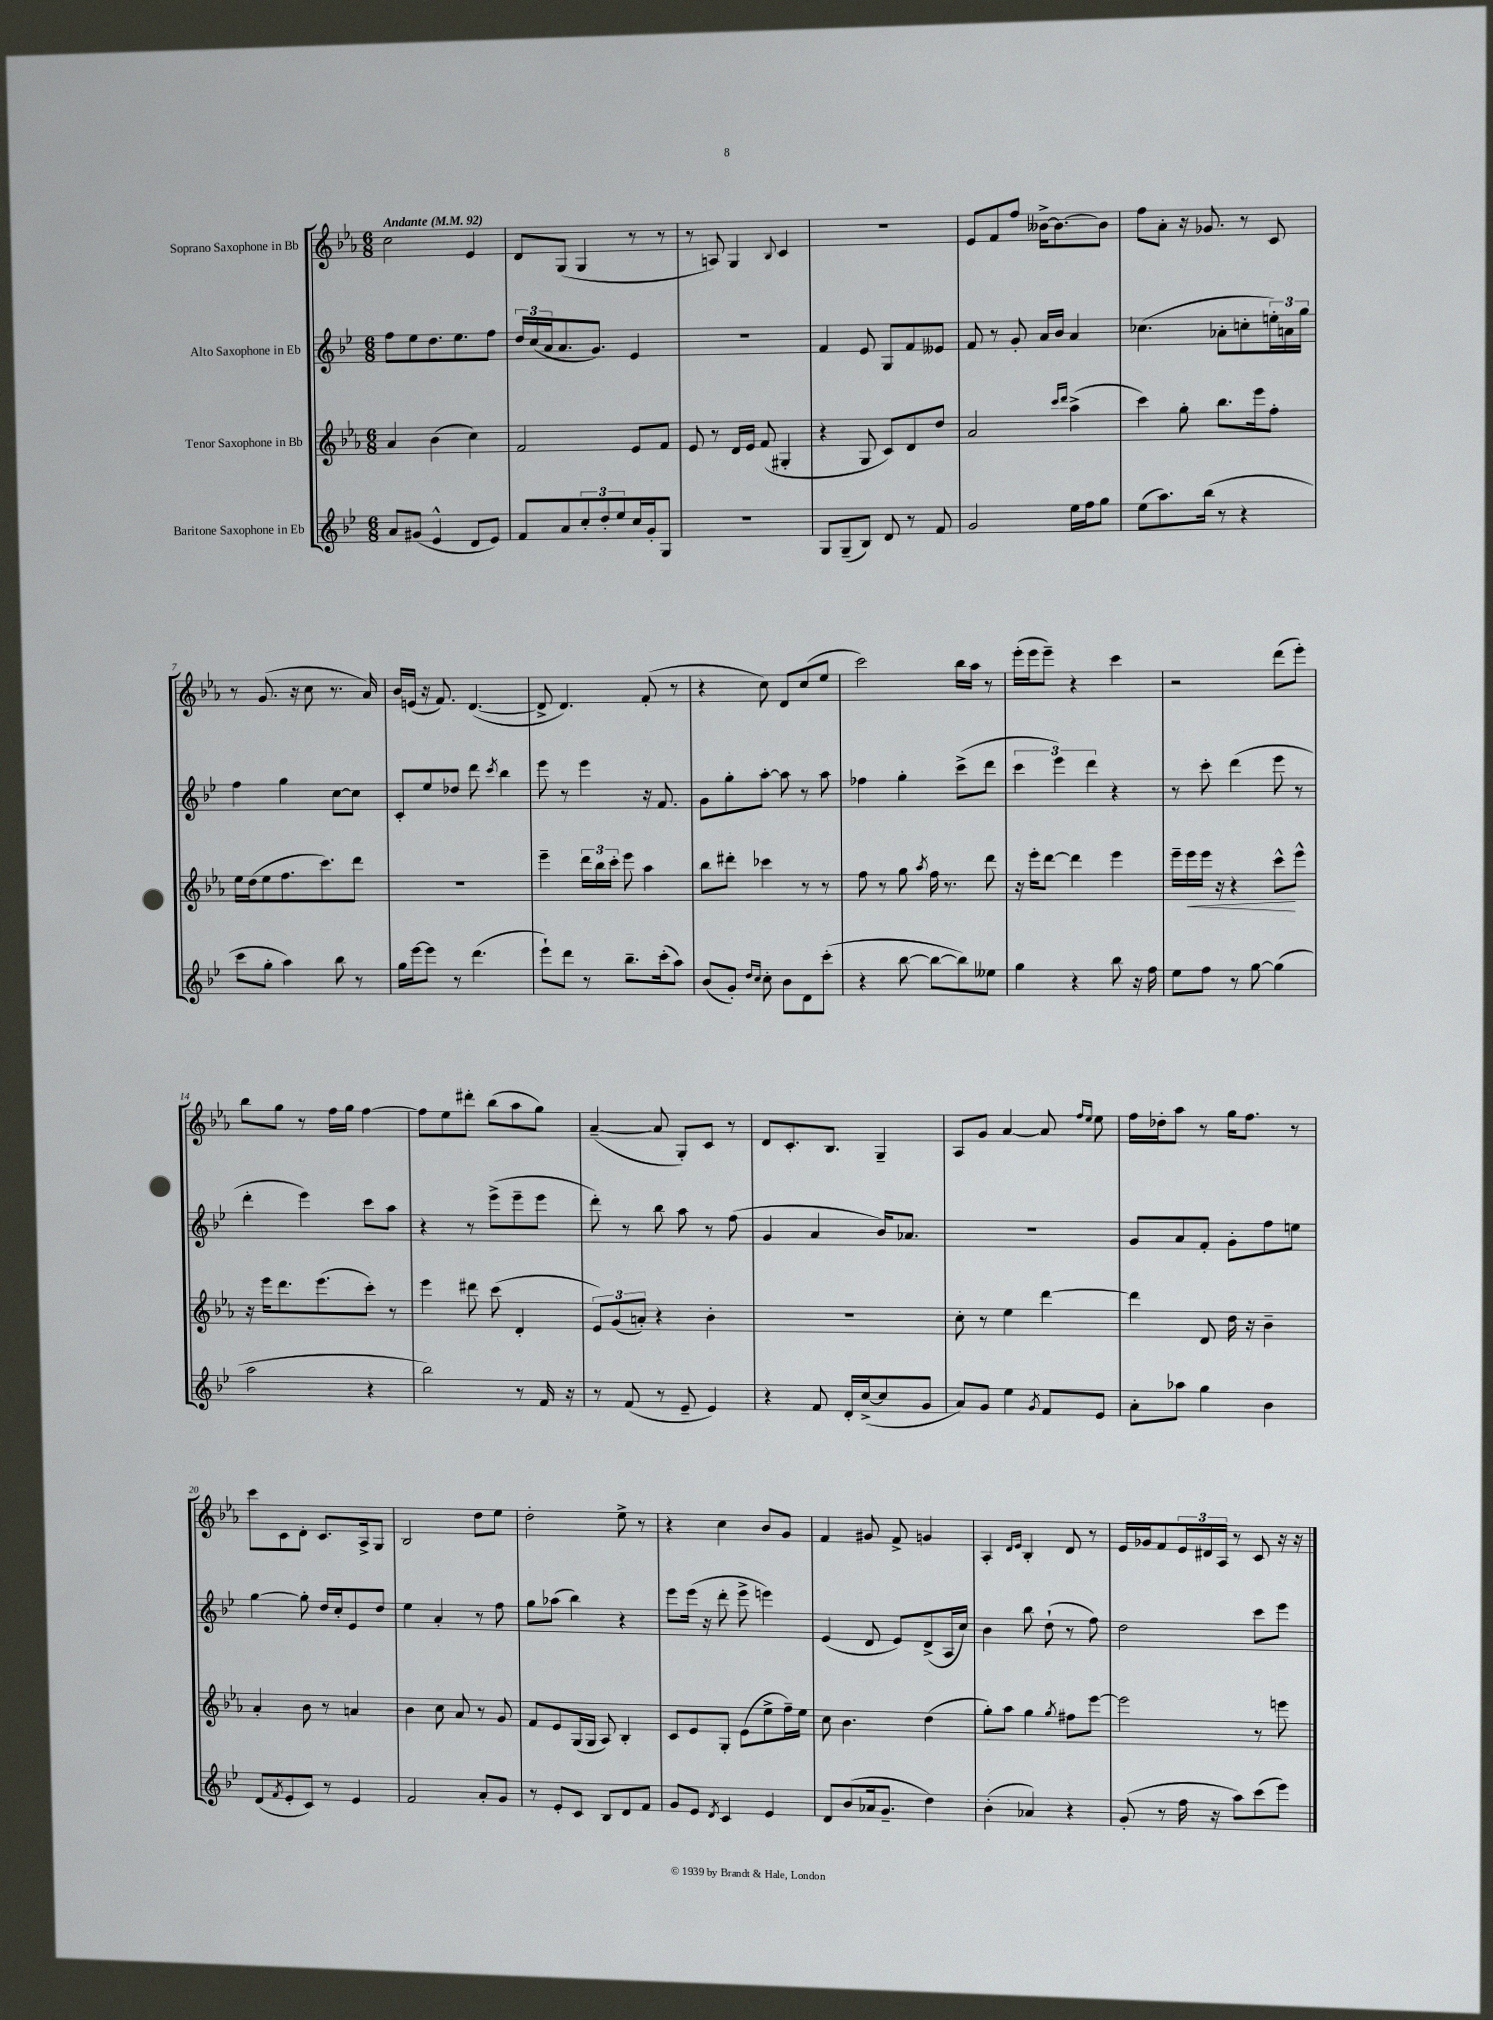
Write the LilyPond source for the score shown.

<<
\new StaffGroup <<
\new Staff = "s0" \with { instrumentName = "Soprano Saxophone in Bb" } {
    \clef treble \key ees \major \numericTimeSignature \time 6/8 \tempo "Andante" 4 = 92
    c''2 ees'4 |
    d'8 g8( g4 r8 r8 |
    r8 a8) g4 \appoggiatura { bes8 } c'4 |
    R2. |
    ees'8 f'8 f''8 beses'16~-> beses'8.~ beses'8 |
    f''8 aes'8-. r16 ges'8. r8 c'8 |
    r8 g'8.( r16 c''8 r8. aes'16) |
    bes'16 e'16( r16 f'8.) d'4.~( |
    d'8-> d'4.) f'8-.( r8 |
    r4 c''8) d'8 c''8( ees''8 |
    c'''2) bes''16 aes''16 r8 |
    ees'''16-.( ees'''16 ees'''8--) r4 c'''4 |
    r2 d'''8( ees'''8-.) |
    bes''8 g''8 r8 f''16 g''16 f''4~ |
    f''8 ees''8 dis'''8-. bes''8( aes''8 g''8) |
    aes'4~--( aes'8 g8-.) c'8 r8 |
    d'8 c'8.-. bes8. g4-- |
    aes8 g'8 aes'4~ aes'8 \grace { f''16 ees''16 } ees''8 |
    f''16 des''16-. aes''8 r8 g''16 f''8. r8 |
    c'''8 c'8 d'8-. c'8. aes16-> g8 |
    bes2 d''8 ees''8 |
    d''2-. ees''8-> r8 |
    r4 c''4 bes'8 g'8 |
    f'4 gis'8 f'8-> g'4 |
    aes4-. \grace { d'16 ees'16 } bes4-. d'8 r8 |
    ees'16 ges'16 f'8 \tuplet 3/2 { ees'16 dis'16 aes16 } r8 c'8 r16 r16 \bar "|." |
}
\new Staff = "s1" \with { instrumentName = "Alto Saxophone in Eb" } {
    \clef treble \key bes \major \numericTimeSignature \time 6/8
    f''8 ees''8 d''8. ees''8. f''8 |
    \tuplet 3/2 { d''16 c''16( a'16 } a'8. g'8.) ees'4 |
    R2. |
    f'4 ees'8 g8 f'8 eeses'8 |
    f'8 r8 g'8-. a'16 bes'16 a'4 |
    ces''4.( aes'8-. c''8-. \tuplet 3/2 { e''16-.) a'16 g''16 } |
    f''4 g''4 c''8~ c''8 |
    c'8-. ees''8 des''8 d'''8 \acciaccatura { c'''8 } bes''4 |
    ees'''8 r8 ees'''4 r16 f'8. |
    g'8 g''8-. a''8~-. a''8 r8 a''8 |
    fes''4 g''4-. c'''8->( d'''8 |
    \tuplet 3/2 { c'''4 ees'''4) d'''4 } r4 |
    r8 c'''8-. d'''4( ees'''8 r8 |
    d'''4-. ees'''4) c'''8 a''8 |
    r4 r8 ees'''8->( ees'''8-- ees'''8 |
    d'''8-.) r8 bes''8 a''8 r8 f''8( |
    g'4 a'4 bes'16) aes'8. |
    R2. |
    g'8 a'8 f'8-. g'8-. f''8 e''8 |
    g''4~ g''8-. d''16 c''16-. ees'8 d''8 |
    ees''4 a'4-. r8 f''8 |
    g''8 aes''8( bes''4) r4 |
    ees'''8 ees'''16( r16 d'''8-. ees'''8-> e'''4) |
    ees'4( d'8 ees'8) d'8->( a16 c''16) |
    bes'4 bes''8 d''8-!( r8 f''8) |
    d''2 c'''8 ees'''8 \bar "|." |
}
\new Staff = "s2" \with { instrumentName = "Tenor Saxophone in Bb" } {
    \clef treble \key ees \major \numericTimeSignature \time 6/8
    aes'4 bes'4( c''4) |
    f'2 ees'8 f'8 |
    ees'8 r8 d'16 ees'16 f'8( gis4-. |
    r4 g8 c'8) d'8 d''8 |
    aes'2 \grace { c'''16 d'''16 } aes''4->( |
    c'''4) g''8-. bes''8. ees'''16 f''8-. |
    ees''16 d''16( ees''8 f''8. c'''8.) d'''8 |
    R2. |
    ees'''4-- \tuplet 3/2 { d'''16 bes''16 c'''16-. } ees'''8 aes''4 |
    bes''8 dis'''8-. ces'''4 r8 r8 |
    f''8 r8 g''8 \acciaccatura { aes''8 } f''16 r8. d'''8 |
    r16 ees'''16-. d'''8~ d'''4 ees'''4 |
    ees'''16-- ees'''16\< ees'''16 r16 r4 c'''8-^\! ees'''8-^ |
    r16 ees'''16 d'''8. ees'''8.( c'''8-.) r8 |
    ees'''4 dis'''8 c'''8( d'4-. |
    \tuplet 3/2 { ees'8) g'8( a'8-.) } r4 bes'4-. |
    R2. |
    c''8-. r8 ees''4 d'''4~ |
    d'''4 d'8 d''16 r16 bes'4-- |
    aes'4-. bes'8 r8 a'4 |
    bes'4 c''8 aes'8 r8 g'8 |
    f'8 ees'8 g16( g16 aes8) bes4-. |
    c'8 ees'8 g8-. ees'8( ees''8-> f''16--) ees''16 |
    c''8 bes'4. d''4( |
    g''8-.) aes''8 g''4 \acciaccatura { g''8 } fis''8 ees'''8~ |
    ees'''2 r8 e'''8 \bar "|." |
}
\new Staff = "s3" \with { instrumentName = "Baritone Saxophone in Eb" } {
    \clef treble \key bes \major \numericTimeSignature \time 6/8
    a'8 gis'8( ees'4-^ d'8 ees'8) |
    f'8 a'8 \tuplet 3/2 { c''8-. d''8-. ees''8 } c''16 g'16-. g8 |
    R2. |
    g8 g8--( bes8) d'8 r8 f'8 |
    g'2 ees''16 f''16 g''8 |
    ees''8( a''8.) bes''16( r8 r4 |
    c'''8 g''8-. a''4) bes''8 r8 |
    g''16 ees'''16~ ees'''8 r8 d'''4.( |
    ees'''8-!) d'''8 r8 bes''8.-- c'''16-.( a''8) |
    bes'8( g'8-.) \grace { d''16 c''16 } c''8-. bes'8 d'8 c'''8-.( |
    r4 bes''8~ bes''8~ bes''8) eeses''8 |
    g''4 r4 bes''8 r16 f''16 |
    ees''8 f''8 r8 g''8~ g''4( |
    a''2 r4 |
    bes''2) r8 f'16 r16 |
    r8 f'8( r8 ees'8-- ees'4) |
    r4 f'8 d'16-. c''16~->( c''8 g'8 |
    a'8) g'8 ees''4 \acciaccatura { g'8 } f'8 ees'8 |
    a'8-. aes''8 g''4 bes'4 |
    d'8( \acciaccatura { f'8 } ees'8-. c'8) r8 ees'4 |
    f'2 a'8-. g'8 |
    r8 ees'8-. c'8 bes8 d'8 f'8 |
    g'8 ees'8 \acciaccatura { d'8 } c'4 ees'4 |
    d'8 bes'8( aes'16 g'8.-- d''4) |
    bes'4-.( aes'4) r4 |
    g'8-.( r8 f''16 r16 a''8) c'''8( ees'''8) \bar "|." |
}
>>
>>
